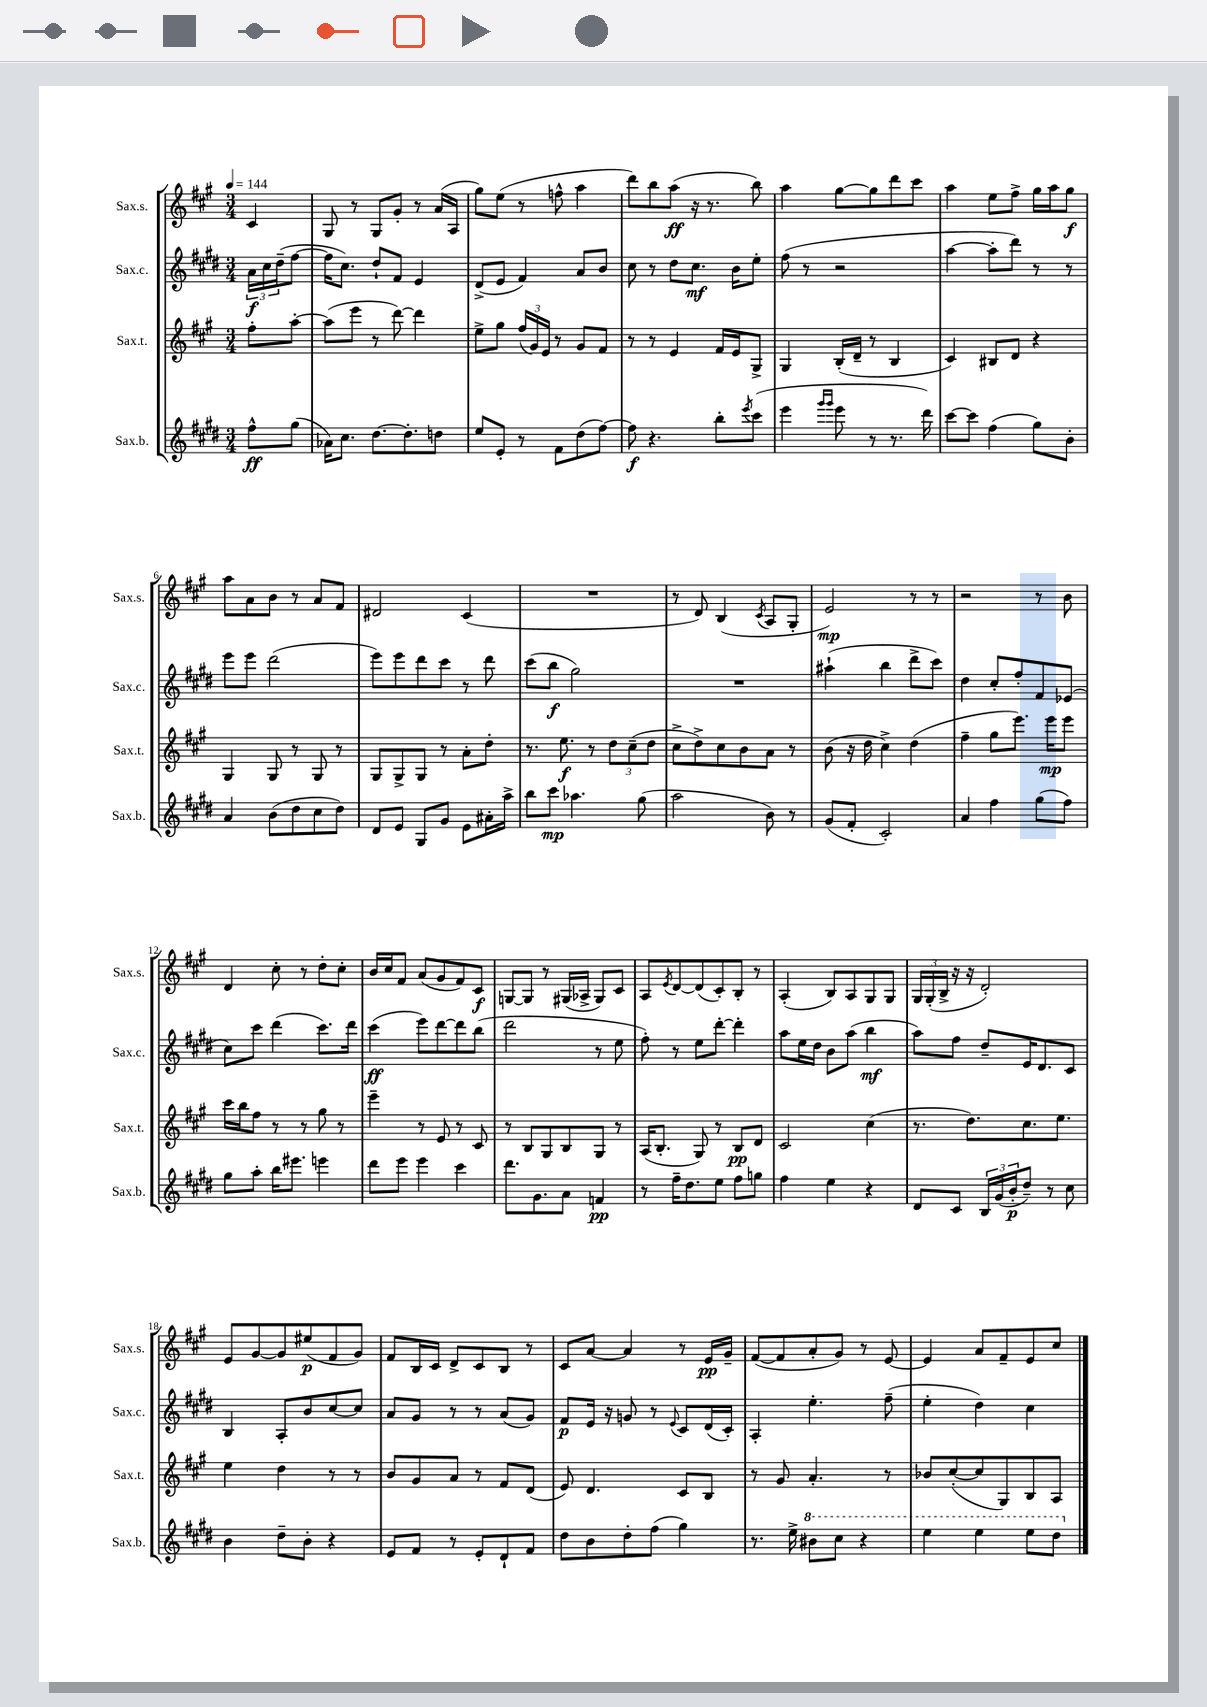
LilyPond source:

<<
\new StaffGroup <<
\new Staff = "s0" \with { instrumentName = "Sax.s." shortInstrumentName = "Sax.s." } {
    \clef treble \key a \major \numericTimeSignature \time 3/4 \partial 4 \tempo 4 = 144
    cis'4 |
    gis8 r8 gis8 gis'8-. r8 a'16( a16 |
    gis''8) e''8( r8 f''8-^ a''4 |
    d'''8) b''8 a''8\ff( r16 r8. b''8) |
    a''4 gis''8~ gis''8 d'''8 cis'''8 |
    a''4 e''8 fis''8-> gis''16 a''16 gis''8\f |
    a''8 a'8 b'8 r8 a'8 fis'8 |
    dis'2 cis'4( |
    R2. |
    r8 d'8) b4( \acciaccatura { cis'8 } a8 gis8-. |
    e'2\mp) r8 r8 |
    r2 r8 b'8 |
    d'4 cis''8-. r8 d''8-. cis''8-. |
    b'16 cis''16 fis'8 a'8( gis'8 fis'8) cis'8\f |
    g8~ g8 r8 gis16( aes16-> gis8) cis'8 |
    a8 \acciaccatura { e'8 } d'8~ d'8( cis'8-.) b8-. r8 |
    a4-.( b8) a8 gis8 gis8 |
    \tuplet 3/2 { gis16 gis16-.( b16-> } r16 r16 d'2-.) |
    e'8 gis'8~ gis'8 eis''8\p( fis'8 gis'8) |
    fis'8 b16 cis'16 d'8-> cis'8 b8 r8 |
    cis'8 a'8~ a'4 r8 e'16\pp gis'16-- |
    fis'8~( fis'8 a'8-. gis'8) r8 e'8~ |
    e'4 a'8 fis'8-- e'8 cis''8 \bar "|." |
}
\new Staff = "s1" \with { instrumentName = "Sax.c." shortInstrumentName = "Sax.c." } {
    \clef treble \key e \major \numericTimeSignature \time 3/4 \partial 4
    \tuplet 3/2 { a'16\f cis''16 dis''16--( } fis''8~ |
    fis''16 cis''8.) dis''8-! fis'8 e'4 |
    dis'8->( e'8 fis'4) a'8 b'8 |
    cis''8 r8 dis''8 cis''8.\mf b'16 e''8-. |
    fis''8( r8 r2 |
    a''4~ a''8-. dis'''8) r8 r8 |
    e'''8 e'''8 dis'''2( |
    e'''8) e'''8 dis'''8 cis'''8 r8 dis'''8 |
    cis'''8( b''8\f gis''2) |
    R2. |
    ais''4-!( b''4 dis'''8-> cis'''8) |
    dis''4 cis''8-. fis''8-. fis'8 ees'8( |
    cis''8) cis'''8 dis'''4( cis'''8.) dis'''16 |
    cis'''4\ff( e'''8) dis'''8~ dis'''8 b''8( |
    dis'''2 r8 e''8 |
    fis''8-.) r8 e''8 dis'''8~-. dis'''4-. |
    a''8 e''16 dis''16 b'8 a''8( b''4\mf |
    a''8) fis''8 dis''8-- e'16 dis'8. cis'8 |
    b4 a8-. b'8 cis''8~ cis''8 |
    a'8 gis'8 r8 r8 a'8( gis'8) |
    fis'8\p e'16 r16 g'8 r8 \appoggiatura { e'8 } cis'8 dis'16( cis'16-.) |
    a4-. e''4.-. fis''8--( |
    e''4-. dis''4) cis''4 \bar "|." |
}
\new Staff = "s2" \with { instrumentName = "Sax.t." shortInstrumentName = "Sax.t." } {
    \clef treble \key a \major \numericTimeSignature \time 3/4 \partial 4
    fis''8-. a''8~-. |
    a''8( e'''8 r8 d'''8~) d'''4 |
    e''8-> gis''8 \tuplet 3/2 { fis''16( gis'16) e'16 } r8 gis'8 fis'8 |
    r8 r8 e'4 fis'16 e'16 gis8-> |
    gis4 b16-.( d'16-- r8 b4 |
    cis'4) bis8 d'8 r4 |
    gis4 gis8 r8 gis8 r8 |
    gis8 gis8-> gis8 r8 a'8-. d''8-. |
    r8. e''8.\f r8 \tuplet 3/2 { d''8 cis''8--( d''8 } |
    cis''8-> d''8->) cis''8 b'8 a'8 r8 |
    b'8( r16 d''16 cis''4->) d''4( |
    fis''4-- gis''8 e'''8.) e'''16\mp e'''8 |
    cis'''16 b''16 fis''8 r8 r8 gis''8 r8 |
    e'''4-- r8 e'8 r8 cis'8 |
    r8 b8 gis8 b8 gis8 r8 |
    a16( b8.-. gis8) r8 b8\pp d'8 |
    cis'2 cis''4( |
    r8. d''8.) cis''8. e''8. |
    e''4 d''4 r8 r8 |
    b'8 gis'8 a'8 r8 fis'8 d'8( |
    e'8) d'4. cis'8 b8 |
    r8 gis'8 a'4.-. r8 |
    bes'8 cis''8~-.( cis''8 gis8) b8 a8 \bar "|." |
}
\new Staff = "s3" \with { instrumentName = "Sax.b." shortInstrumentName = "Sax.b." } {
    \clef treble \key e \major \numericTimeSignature \time 3/4 \partial 4
    fis''8-^\ff gis''8( |
    aes'16) cis''8. dis''8.~ dis''8.-. d''8 |
    e''8 e'8-. r8 fis'8 dis''8( fis''8~) |
    fis''8\f r4. b''8-. \acciaccatura { e'''8 } cis'''8( |
    e'''4 \grace { gis'''16 gis'''16 } e'''8 r8 r8. dis'''16) |
    cis'''8~ cis'''8 fis''4( gis''8) b'8-. |
    a'4 b'8( dis''8 cis''8 dis''8) |
    dis'8 e'8 gis8 gis'8 e'8 ais'16-. a''16-> |
    b''8 cis'''8\mp aes''4. gis''8( |
    a''2 b'8) r8 |
    gis'8( fis'8-. cis'2-.) |
    a'4 fis''4 gis''8( fis''8) |
    gis''8 a''8-. b''16 eis'''8. e'''4 |
    dis'''8 e'''8 e'''4 cis'''4 |
    dis'''8. gis'8. a'8 f'4\pp |
    r8 fis''16-- dis''8. e''8 fis''8 g''8 |
    fis''4 e''4 r4 |
    dis'8 cis'8 \tuplet 3/2 { b16 gis'16( b'16-.\p } dis''8--) r8 cis''8 |
    b'4 dis''8-- b'8-. r4 |
    e'8 fis'8 r8 e'8-. dis'8-! fis'8 |
    dis''8 b'8 dis''8-. fis''8( gis''4) |
    r8. e''16-> \ottava #1 bis''8 cis'''8 r4 |
    e'''4 e'''4 e'''8 dis'''8 \ottava #0 \bar "|." |
}
>>
>>
